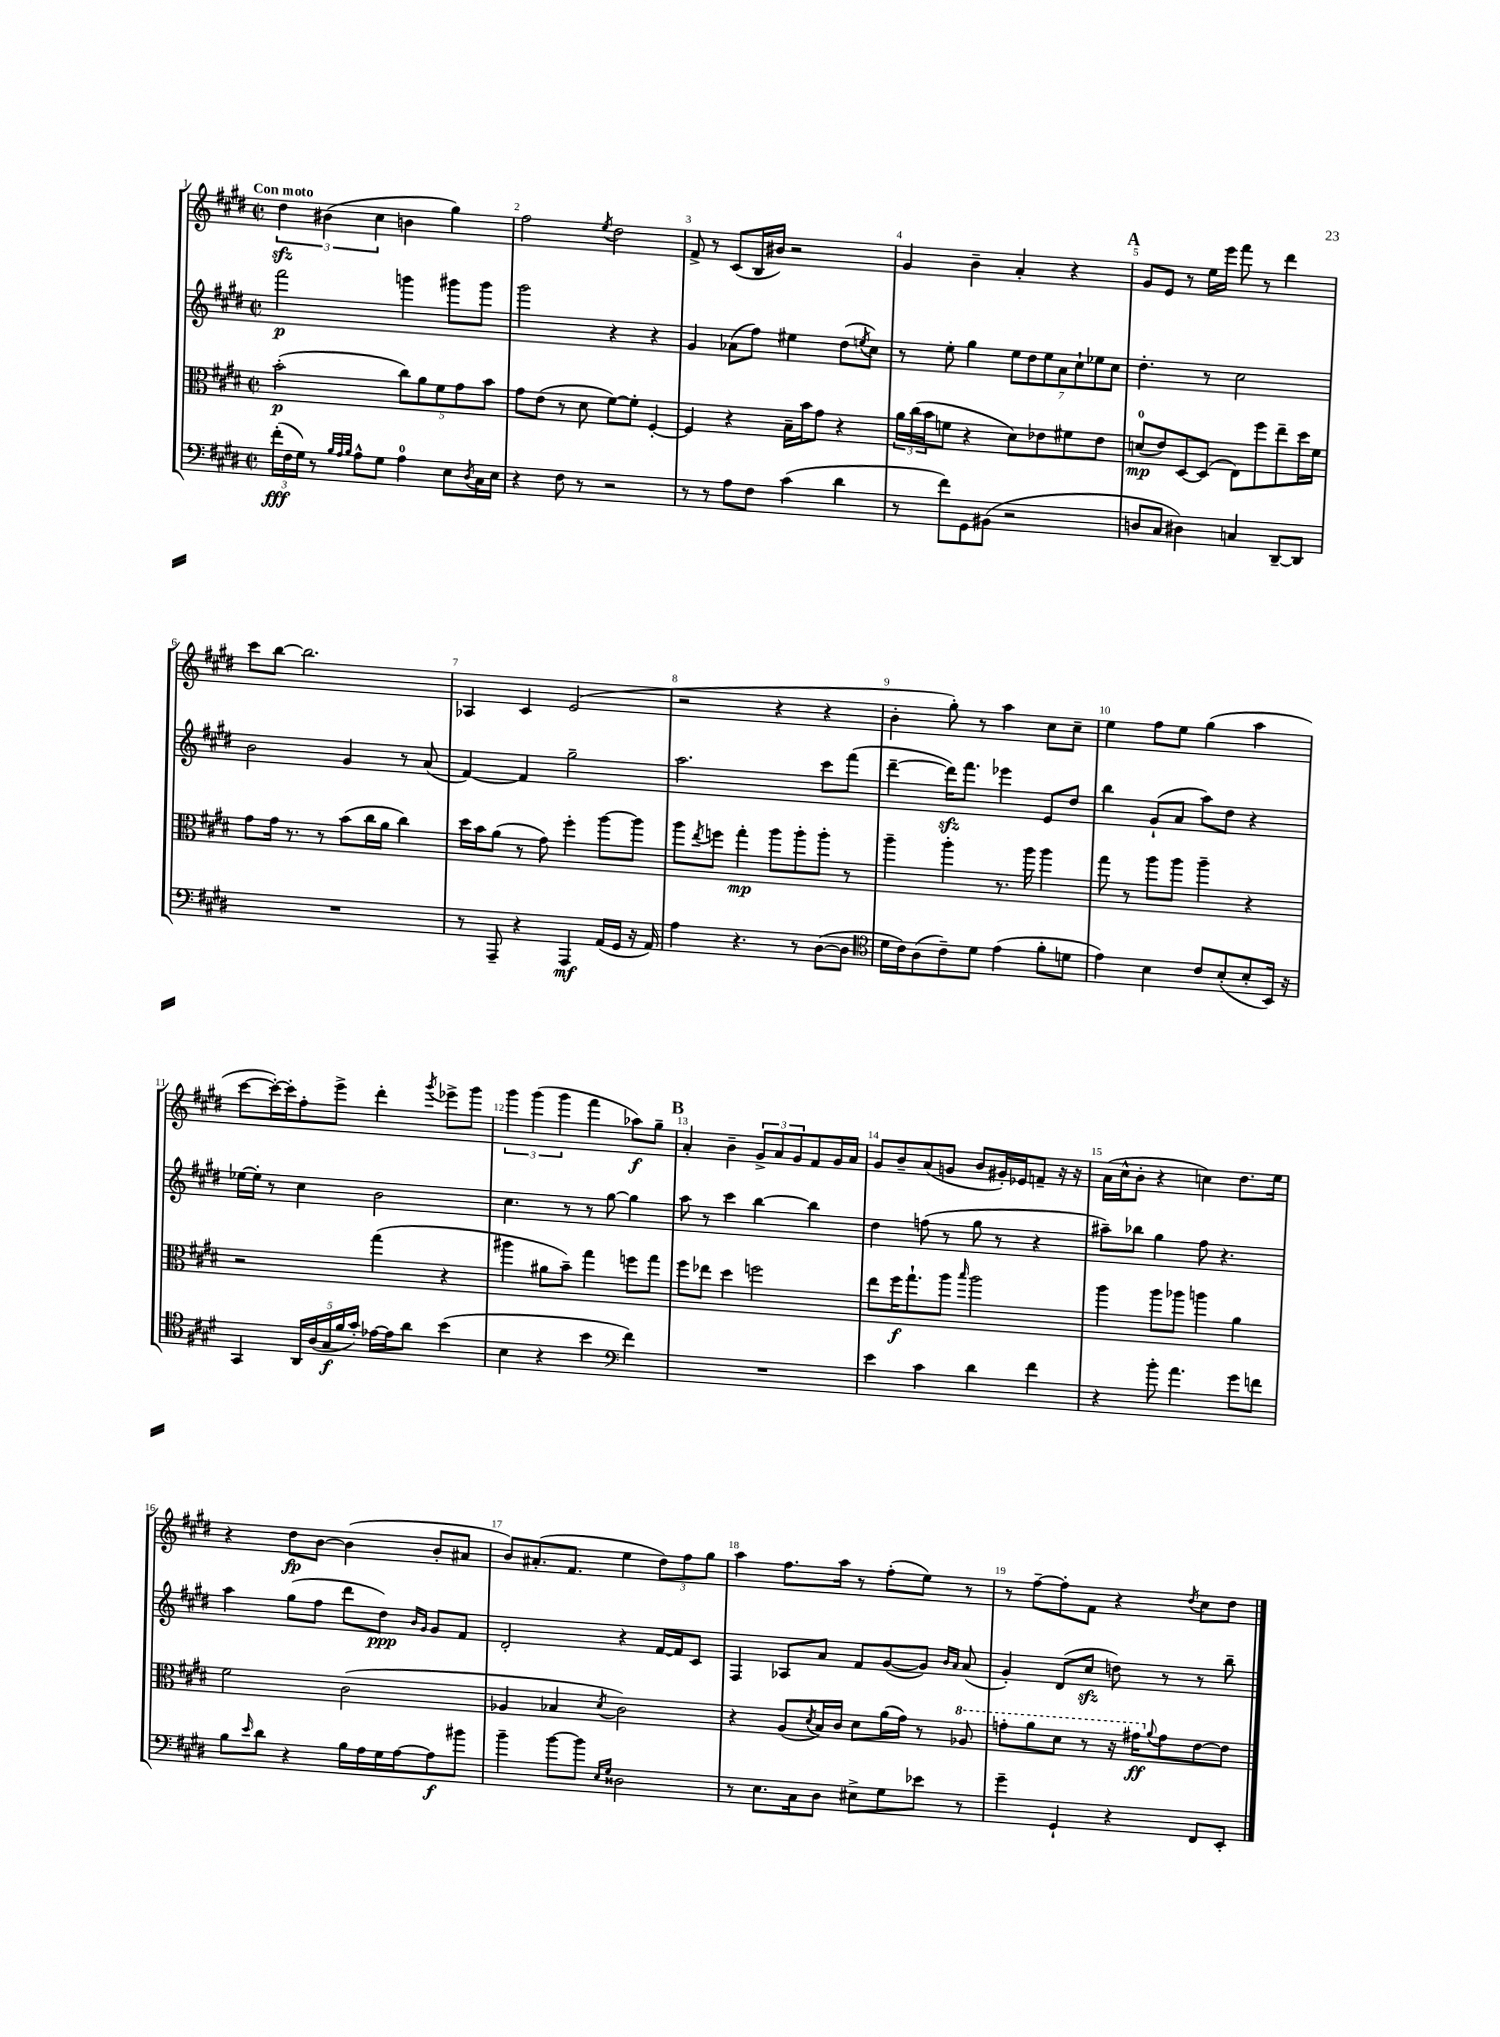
<<
\new StaffGroup <<
\new Staff = "s0" {
    \clef treble \key e \major \defaultTimeSignature \time 2/2 \tempo "Con moto"
    \tuplet 3/2 { dis''4\sfz bis'4( cis''4 } b'4 gis''4) |
    fis''2 \acciaccatura { e''8 } dis''2 |
    fis'8-> r8 cis'8( b16 bis'16) r2 |
    gis'4 b'4-- a'4-. r4 |
    \mark \markup { \bold "A" } gis'8 e'8 r8 e''16 e'''16 fis'''8 r8 dis'''4 |
    cis'''8 b''8~ b''2. |
    aes4 cis'4 e'2( |
    r2 r4 r4 |
    b'4-. gis''8-.) r8 a''4 cis''8 cis''8-- |
    e''4 fis''8 e''8 gis''4( a''4 |
    cis'''8~ cis'''16~-.) cis'''16-. fis''8-. e'''8-> dis'''4-. \acciaccatura { gis'''8 } ees'''8-> gis'''8 |
    \tuplet 3/2 { gis'''4 gis'''4( gis'''4 } fis'''4 aes''8\f) gis''8-- |
    \mark \markup { \bold "B" } a'4-. b'4-- \tuplet 3/2 { gis'8-> a'8 gis'8 } fis'8 gis'16 a'16 |
    gis'8 b'8-- a'8( g'8 b'8 gis'16-.) ees'16 f'8-- r16 r16 |
    a'16( cis''16-^ b'8-. r4 c''4) dis''8. e''16 |
    r4 dis''8\fp b'8~ b'4( b'8-. ais'8 |
    b'8) ais'8.-.( fis'8. e''4 \tuplet 3/2 { dis''8) fis''8 gis''8 } |
    a''4 fis''8. a''16 r8 fis''8-.( e''8) r8 |
    r8 fis''8~-- fis''8-. fis'8 r4 \acciaccatura { dis''8 } cis''8 dis''8 \bar "|." |
}
\new Staff = "s1" {
    \clef treble \key e \major \defaultTimeSignature \time 2/2
    fis'''2\p g'''4 gis'''8 gis'''8 |
    gis'''2 r4 r4 |
    gis'4 aes'8( fis''8) eis''4 dis''8( \acciaccatura { e''8 } cis''8) |
    r8 e''8-. gis''4 \tuplet 7/4 { e''8 dis''8 e''8 a'8 cis''8-! ees''8 cis''8 } |
    \mark \markup { \bold "A" } dis''4.-. r8 cis''2 |
    b'2 gis'4 r8 a'8( |
    fis'4~) fis'4 gis''2-- |
    a''2. cis'''8 fis'''8( |
    dis'''4~-- dis'''16\sfz) fis'''8. ees'''4 e'8 dis''8 |
    b''4 gis'8-!( a'8 a''8) dis''8 r4 |
    ees''16~ ees''16-. r8 cis''4 b'2 |
    cis''4. r8 r8 gis''8~ gis''4 |
    \mark \markup { \bold "B" } a''8 r8 cis'''4 b''4~ b''4 |
    dis''4 f''8( r8 gis''8 r8 r4 |
    ais''8--) bes''8 gis''4 fis''8 r4. |
    a''4 gis''8( fis''8 dis'''8 dis''8\ppp) \grace { b'16 gis'16 } gis'8 fis'8 |
    dis'2-. r4 fis'16~ fis'16 cis'8 |
    fis4 aes8 a'8 fis'8 gis'8~( gis'8) \grace { b'16 a'16 } a'8( |
    gis'4-.) dis'8( cis''8\sfz d''8) r8 r8 b''8-- \bar "|." |
}
\new Staff = "s2" {
    \clef alto \key e \major \defaultTimeSignature \time 2/2
    b'2-.\p( \tuplet 5/4 { cis''8) a'8 fis'8 gis'8 b'8 } |
    gis'8 e'8( r8 dis'8 fis'8~) fis'8-. fis4~-. |
    fis4 r4 b16-- b'16 gis'8 r4 |
    \tuplet 3/2 { a'16 cis''16( b'16 } f'8 r4 dis'8) ees'8 fis'8 ees'8 |
    \mark \markup { \bold "A" } d'8-0\mp( e'8) dis8~ dis8( e8) fis''8 e''8-- dis''16 fis'16 |
    gis'8 gis'16 r8. r8 b'8( cis''16 a'16 cis''4) |
    dis''16 b'16 a'8( r8 gis'8) fis''4-. a''8~ a''8 |
    a''8 \acciaccatura { e''8 } f''8 gis''4-.\mp a''8 a''8-. a''8-. r8 |
    a''4-- a''4-. r8. a''16 a''4 |
    gis''8 r8 a''8 a''8 a''4-- r4 |
    r2 gis''4( r4 |
    ais''4 ais'8 b'8--) gis''4 f''8 gis''8 |
    \mark \markup { \bold "B" } fis''8 ees''8 dis''4 f''2 |
    e''8 fis''16\f gis''8.-! a''8 \grace { b''16 } a''2 |
    a''4 a''8 aes''8 a''4 a'4 |
    fis'2 cis'2( |
    aes4 bes4 \acciaccatura { dis'8 } cis'2) |
    r4 a8( \acciaccatura { dis'8 } b16) cis'16 dis'8 a'16( gis'16) r8 \ottava #1 aes'8 |
    g''8-. a''8 dis''8 r8 r16 gis''16\ff \ottava #0 \appoggiatura { a'8 } gis'8 e'8~ e'8 \bar "|." |
}
\new Staff = "s3" {
    \clef bass \key e \major \defaultTimeSignature \time 2/2
    \tuplet 3/2 { fis'16-.\fff( fis16 gis16) } r8 \grace { b32 a32 b32 } a8-^ gis8 a4-0 e8 \acciaccatura { dis8 } cis16 e16 |
    r4 fis8 r8 r2 |
    r8 r8 a8 fis8 cis'4( dis'4 |
    r8 fis'8) gis,8 bis,8( r2 |
    \mark \markup { \bold "A" } d8 cis8 dis4) c4 dis,8~-- dis,8 |
    R1 |
    r8 a,,8-- r4 a,,4\mf a,16( gis,16 r16 a,16) |
    a4 r4. r8 dis8~( dis8 |
    \clef tenor dis'16 cis'16) a8( cis'8--) dis'8 e'4( fis'8-. d'8 |
    e'4) b4 cis'8 b8-.( b8-. b,16) r16 |
    gis,4 \tuplet 5/4 { a,16 a16( gis16\f fis'16 gis'16-.) } ees'16~ ees'16 a'8 b'4( |
    b4 r4 b'4 \clef bass fis'4) |
    \mark \markup { \bold "B" } R1 |
    e'4 cis'4 dis'4 fis'4 |
    r4 b'8-. a'4. gis'8 f'8 |
    b8 \grace { e'16 } dis'8 r4 b16 a16 gis16 a16~ a8\f bis'8 |
    b'4-- b'8~ b'8 \grace { e16 gis16 } disis2 |
    r8 e8. cis16 dis8 eis8-> gis8 ees'8 r8 |
    gis'4-- gis,4-! r4 fis,8 e,8-. \bar "|." |
}
>>
>>
\layout { \context { \Score \override BarNumber.break-visibility = ##(#f #t #t) barNumberVisibility = #all-bar-numbers-visible } }
